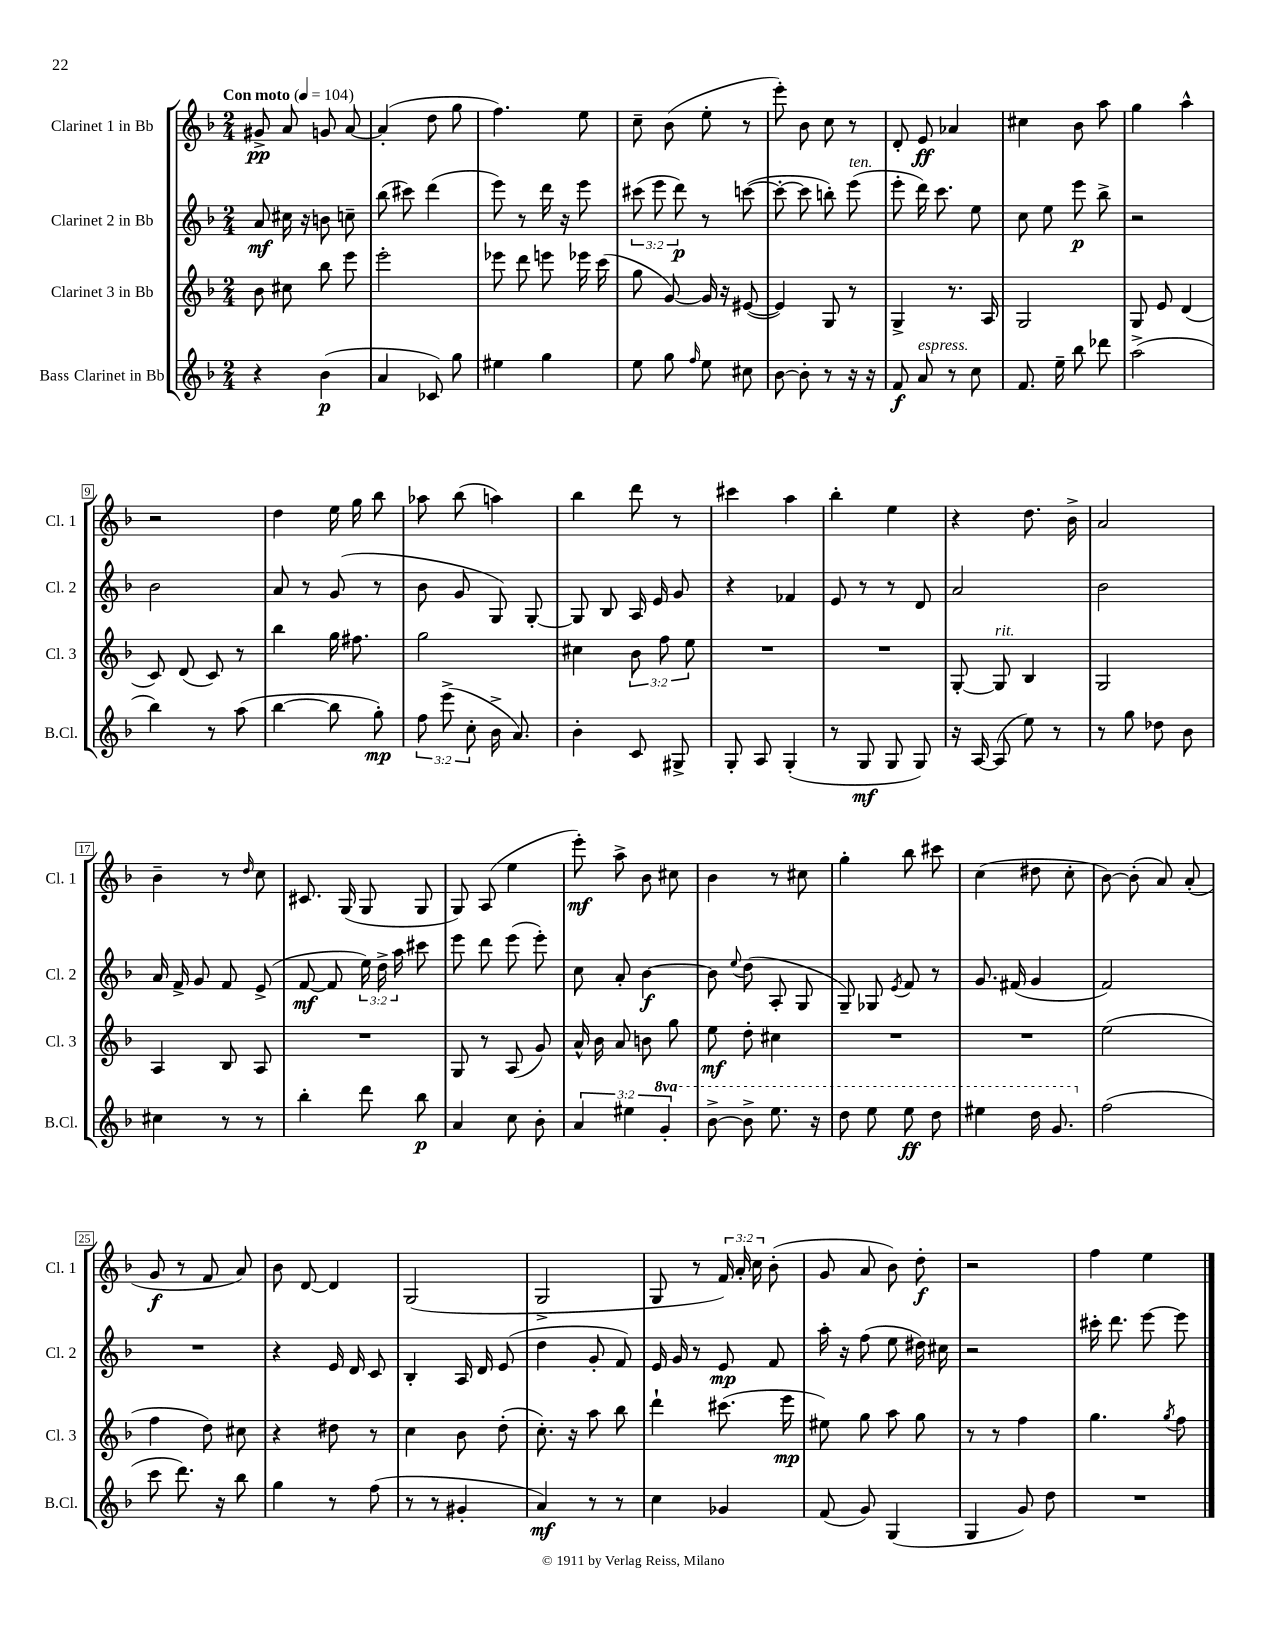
<<
\new StaffGroup <<
\new Staff = "s0" \with { instrumentName = "Clarinet 1 in Bb" shortInstrumentName = "Cl. 1" } {
    \clef treble \key f \major \numericTimeSignature \time 2/4 \override Staff.TupletNumber.text = #tuplet-number::calc-fraction-text \tempo "Con moto" 4 = 104
    \autoBeamOff gis'8->\pp a'8 g'8 a'8~ |
    a'4-.( d''8 g''8 |
    f''4.) e''8 |
    c''8-- bes'8( e''8-. r8 |
    e'''8-.) bes'8 c''8 r8 |
    d'8-. e'8\ff aes'4 |
    cis''4 bes'8 a''8 |
    g''4 a''4-^ |
    r2 |
    d''4 e''16 g''16 bes''8 |
    aes''8 bes''8( a''4) |
    bes''4 d'''8 r8 |
    cis'''4 a''4 |
    bes''4-. e''4 |
    r4 d''8. bes'16-> |
    a'2 |
    bes'4-- r8 \grace { d''16 } c''8 |
    cis'8. g16( g8 g8 |
    g8) a8( e''4 |
    e'''8-.\mf) a''8-> bes'8 cis''8 |
    bes'4 r8 cis''8 |
    g''4-. bes''8 cis'''8 |
    c''4( dis''8 c''8-. |
    bes'8~) bes'8-.( a'8) a'8-.( |
    g'8\f r8 f'8 a'8) |
    bes'8 d'8~ d'4 |
    g2( |
    g2-> |
    g8 r8 \tuplet 3/2 { f'16) a'16-. c''16 } bes'8-.( |
    g'8 a'8 bes'8) d''8-.\f |
    r2 |
    f''4 e''4 \bar "|." |
}
\new Staff = "s1" \with { instrumentName = "Clarinet 2 in Bb" shortInstrumentName = "Cl. 2" } {
    \clef treble \key f \major \numericTimeSignature \time 2/4 \override Staff.TupletNumber.text = #tuplet-number::calc-fraction-text
    \autoBeamOff a'8\mf cis''16 r16 b'8 c''8-- |
    bes''8( cis'''8) d'''4( |
    e'''8) r8 d'''16 r16 e'''8 |
    \tuplet 3/2 { cis'''8( e'''8 d'''8\p) } r8 c'''8~( |
    c'''8~-. c'''8 b''8-.) e'''8^\markup { \italic "ten." }( |
    e'''8-. d'''16) c'''8. e''8 |
    c''8 e''8 e'''8\p bes''8-> |
    r2 |
    bes'2 |
    a'8 r8 g'8( r8 |
    bes'8 g'8 g8) g8~-. |
    g8 bes8 a16 e'16 g'8 |
    r4 fes'4 |
    e'8 r8 r8 d'8 |
    a'2 |
    bes'2 |
    a'16 f'16-> g'8 f'8 e'8->( |
    f'8~\mf f'8 \tuplet 3/2 { e''16) d''16-> a''16 } cis'''8 |
    e'''8 d'''8 e'''8( e'''8-.) |
    c''8 a'8-. bes'4~\f |
    bes'8 \appoggiatura { e''8 } d''8( a8-. g8 |
    g8--) ges8 \acciaccatura { e'8 } f'8 r8 |
    g'8. fis'16( g'4 |
    f'2) |
    R2 |
    r4 e'16 d'16 c'8 |
    bes4-. a16 d'16 e'8( |
    d''4 g'8-. f'8) |
    e'16 g'16 r8 e'8\mp f'8 |
    a''16-. r16 f''8( e''8 dis''16) cis''16 |
    r2 |
    cis'''16-. d'''8. e'''8~ e'''8 \bar "|." |
}
\new Staff = "s2" \with { instrumentName = "Clarinet 3 in Bb" shortInstrumentName = "Cl. 3" } {
    \clef treble \key f \major \numericTimeSignature \time 2/4 \override Staff.TupletNumber.text = #tuplet-number::calc-fraction-text
    \autoBeamOff bes'8 cis''8 bes''8 e'''8 |
    e'''2-. |
    ees'''8 d'''8 e'''8 ees'''16 c'''16( |
    g''8 g'8~) g'16 r16 eis'8~( |
    eis'4) g8 r8 |
    g4-> r8. a16 |
    g2 |
    g8 e'8 d'4( |
    c'8) d'8( c'8) r8 |
    bes''4 g''16 fis''8. |
    g''2 |
    cis''4 \tuplet 3/2 { bes'8 f''8 e''8 } |
    R2 |
    R2 |
    g8~-. g8^\markup { \italic "rit." } bes4 |
    g2 |
    a4 bes8 a8 |
    R2 |
    g8 r8 a8( g'8) |
    a'16-^ bes'16 a'8 b'8 g''8 |
    e''8\mf d''8-. cis''4 |
    R2 |
    R2 |
    e''2( |
    f''4 d''8) cis''8 |
    r4 dis''8 r8 |
    c''4 bes'8 d''8-.( |
    c''8.-.) r16 a''8 bes''8 |
    d'''4-! cis'''8.( e'''16\mp |
    eis''8) g''8 a''8 g''8 |
    r8 r8 f''4 |
    g''4. \acciaccatura { g''8 } f''8 \bar "|." |
}
\new Staff = "s3" \with { instrumentName = "Bass Clarinet in Bb" shortInstrumentName = "B.Cl." } {
    \clef treble \key f \major \numericTimeSignature \time 2/4 \override Staff.TupletNumber.text = #tuplet-number::calc-fraction-text \set Staff.ottavationMarkups = #ottavation-simple-ordinals
    \autoBeamOff r4 bes'4\p( |
    a'4 ces'8) g''8 |
    eis''4 g''4 |
    e''8 g''8 \grace { f''16 } e''8 cis''8 |
    bes'8~ bes'8-. r8 r16 r16 |
    f'8\f a'8^\markup { \italic "espress." } r8 c''8 |
    f'8. e''16-- bes''8 des'''8 |
    a''2->( |
    bes''4) r8 a''8( |
    bes''4~ bes''8 g''8-.\mp) |
    \tuplet 3/2 { f''8 e'''8->( c''8-. } bes'16-> a'8.) |
    bes'4-. c'8 gis8-> |
    g8-. a8 g4-.( |
    r8 g8\mf g8 g8) |
    r16 a16~ a8( e''8) r8 |
    r8 g''8 des''8 bes'8 |
    cis''4 r8 r8 |
    bes''4-. d'''8 bes''8\p |
    a'4 c''8 bes'8-. |
    \tuplet 3/2 { a'4 eis''4 \ottava #1 g''4-. } |
    bes''8~-> bes''8-> e'''8. r16 |
    d'''8 e'''8 e'''8\ff d'''8 |
    eis'''4 d'''16 g''8. \ottava #0 |
    f''2( |
    c'''8 d'''8.) r16 bes''8 |
    g''4 r8 f''8( |
    r8 r8 gis'4-. |
    a'4\mf) r8 r8 |
    c''4 ges'4 |
    f'8( g'8) g4( |
    g4 g'8) d''8 |
    R2 \bar "|." |
}
>>
>>
\layout { \context { \Score \override BarNumber.stencil = #(make-stencil-boxer 0.1 0.3 ly:text-interface::print) } }
